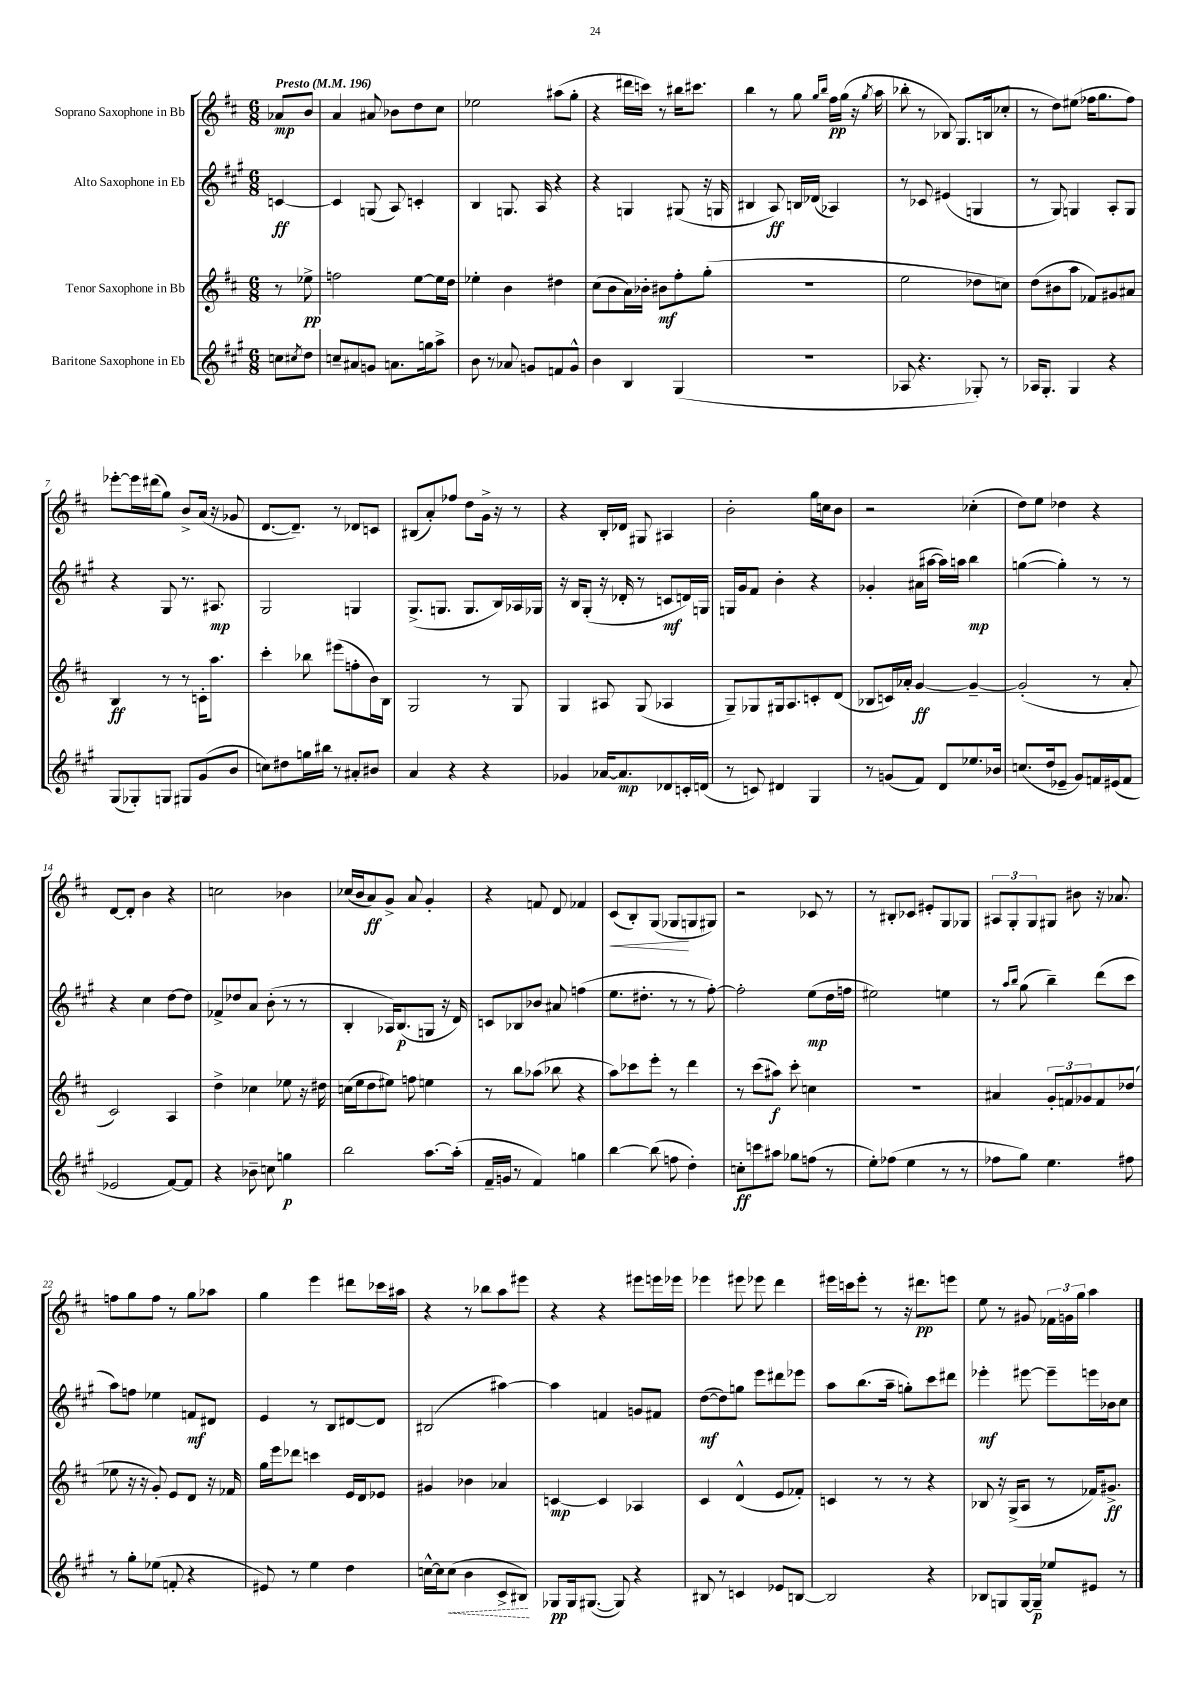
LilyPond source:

<<
\new StaffGroup <<
\new Staff = "s0" \with { instrumentName = "Soprano Saxophone in Bb" } {
    \clef treble \key d \major \numericTimeSignature \time 6/8 \partial 4 \tempo "Presto" 4 = 196
    aes'8\mp b'8 |
    a'4 ais'8 bes'8 d''8 cis''8 |
    ees''2 ais''8( g''8-. |
    r4 dis'''16 c'''16) r8 bis''16 cis'''8. |
    b''4 r8 g''8 \grace { g''16 b''16 } fis''16\pp g''16( r16 \acciaccatura { g''8 } a''16 |
    bes''8-. r8 bes8) g8.( b16 ces''8-. |
    r8 d''8) eis''8( fes''16 g''8. fes''8) |
    ees'''8~-. ees'''16 dis'''16( g''8) b'8-> a'16( r16 ges'8 |
    d'8.~ d'8.--) r8 des'8 c'8 |
    bis8( a'8-.) fes''8 d''8 g'16-> r16 r8 |
    r4 b16-. des'16 gis8 ais4 |
    b'2-. g''16 c''16 b'8 |
    r2 ces''4-.( |
    d''8) e''8 des''4 r4 |
    d'8~ d'8-. b'4 r4 |
    c''2 bes'4 |
    ces''16( b'16 a'8\ff) g'8-> a'8 g'4-. |
    r4 f'8 d'8 fes'4 |
    cis'8\<( b8-.) g8( ges8\! g8 gis8) |
    r2 ces'8 r8 |
    r8 bis8-. ces'8 eis'8-. g8 ges8 |
    \tuplet 3/2 { ais8 g8-. g8 } gis8 bis'8 r16 aes'8. |
    f''8 g''8 f''8 r8 g''8 aes''8 |
    g''4 e'''4 dis'''8 ces'''16 ais''16 |
    r4 r8 bes''8 a''8 eis'''8 |
    r4 r4 eis'''8 e'''16 ees'''16 |
    ees'''4 eis'''8 ees'''8 d'''4 |
    eis'''16 c'''16 eis'''8-. r8 r16 dis'''8.\pp e'''8 |
    e''8 r8 gis'8 \tuplet 3/2 { fes'16 g'16 g''16 } a''4 \bar "|." |
}
\new Staff = "s1" \with { instrumentName = "Alto Saxophone in Eb" } {
    \clef treble \key a \major \numericTimeSignature \time 6/8 \partial 4
    c'4~\ff |
    c'4 g8( a8) c'4-. |
    b4 g8. a16 r4 |
    r4 g4 gis8( r16 g16 |
    bis4 a8\ff) b16 des'16( aes4) |
    r8 ces'8 eis'4( g4 |
    r8 gis8) g4 a8-. g8 |
    r4 gis8 r8. ais8.\mp |
    gis2 g4 |
    gis8.->( g8. g8. b16) aes16 ges16 |
    r16 b16 gis8-.( r16 des'16-. r8 c'8\mf d'16) g16 |
    g16 gis'16 fis'8 b'4-. r4 |
    ges'4-. ais'16( ais''16~ ais''16) a''16 b''4\mp |
    g''4~( g''4-.) r8 r8 |
    r4 cis''4 d''8~ d''8 |
    fes'8-> des''8 a'8 b'8-.( r8 r8 |
    b4-. aes16) b8.\p( g8 r16 d'16) |
    c'8 bes8 bes'8 ais'8 f''4( |
    e''8. dis''8.-. r8 r8 fis''8~-.) |
    fis''2-. e''8\mp( d''16 f''16 |
    eis''2) e''4 |
    r8 \grace { a''16 b''16 } gis''8( b''4--) d'''8( cis'''8 |
    a''8) f''8 ees''4 f'8\mf dis'8 |
    e'4 r8 b8 dis'8~ dis'8 |
    bis2( ais''4~) |
    ais''4 f'4 g'8 fis'8 |
    d''8~\mf( d''8) g''8 e'''8 dis'''8 ees'''8 |
    a''8 b''8.( a''16-- g''8-.) cis'''8 dis'''8 |
    ees'''4-.\mf eis'''8~ eis'''8-- e'''16 bes'16 cis''8 \bar "|." |
}
\new Staff = "s2" \with { instrumentName = "Tenor Saxophone in Bb" } {
    \clef treble \key d \major \numericTimeSignature \time 6/8 \partial 4
    r8 ees''8->\pp |
    f''2 e''8~ e''16 d''16 |
    ees''4-. b'4 dis''4 |
    cis''8( b'8 a'16) bes'16-. bis'8\mf fis''8-. g''8-.( |
    R2. |
    e''2 des''8 c''8) |
    d''8( bis'8 a''8 fes'8) gis'8 ais'8 |
    b4\ff r8 r8 c'16-. a''8. |
    cis'''4-. bes''8 eis'''8( f''8-. b'16) b16 |
    g2 r8 g8 |
    g4 ais8 g8( aes4 |
    g8--) ges8 gis16 a8. c'8-. d'8( |
    bes8 c'16) aes'16-. g'4~\ff g'4~-- |
    g'2-.( r8 a'8-. |
    cis'2) a4 |
    d''4-> ces''4 ees''8 r16 dis''16 |
    c''16( e''16 d''8 eis''8) f''8 e''4 |
    r8 b''8 aes''8( bes''8 r4 |
    a''8) ces'''8 e'''8-. r8 d'''4 |
    r8 cis'''8( ais''8\f) cis'''8-. c''4 |
    R2. |
    ais'4 \tuplet 3/2 { g'8-. f'8 ges'8 } f'8 des''8( |
    ees''8 r16 r16 g'8-.) e'8 d'8 r16 fes'16 |
    g''16 e'''16 des'''8 c'''4 e'16 d'16 ees'8 |
    gis'4 bes'4 aes'4 |
    c'4~\mp c'4 aes4 |
    cis'4 d'4-^( e'8 fes'8-.) |
    c'4 r8 r8 r4 |
    bes8 r16 g16->( a8 r8 fes'16) gis'8.->\ff \bar "|." |
}
\new Staff = "s3" \with { instrumentName = "Baritone Saxophone in Eb" } {
    \clef treble \key a \major \numericTimeSignature \time 6/8 \partial 4
    c''8 \acciaccatura { cis''8 } d''8 |
    c''8-- ais'8 g'8 a'8. g''16 a''8-> |
    b'8 r8 aes'8 g'8 f'8 g'8-^ |
    b'4 b4 gis4( |
    R2. |
    aes8 r4. ges8-.) r8 |
    aes16 gis8.-. gis4 r4 |
    gis8( ges8-.) g8 gis8 gis'8( b'8 |
    c''8) dis''8 g''16 bis''16 r8 ais'8-. bis'8 |
    a'4 r4 r4 |
    ges'4 aes'16~ aes'8.\mp des'8 c'16-. d'16( |
    r8 c'8) dis'4 gis4 |
    r8 g'8( fis'8) d'8 ees''8. bes'16 |
    c''8.( d''16 ees'8-- gis'8) f'16 eis'16( f'8 |
    ees'2 fis'8~) fis'8 |
    r4 bes'8-- c''8 g''4\p |
    b''2 a''8.~ a''16-.( |
    fis'16-- g'16 r8 fis'4) g''4 |
    b''4~ b''8( f''8 d''4-.) |
    c''8-.\ff c'''8 ais''8 ges''8 f''8( r8 |
    e''8-.) fes''8( e''4 r8 r8 |
    fes''8 gis''8) e''4. fis''8 |
    r8 gis''8-. ees''8( f'8-. r4 |
    eis'8) r8 e''4 d''4 |
    c''16~-^ c''16 \once \override Hairpin.style = #'dashed-line c''8\<( b'4 cis'8-> bis8\!) |
    ges8\pp ges16 gis8.~( gis8) r4 |
    bis8 r8 c'4 ees'8 b8~ |
    b2 r4 |
    bes8 g8 g16~ g16--\p ees''8 eis'8 r8 \bar "|." |
}
>>
>>
